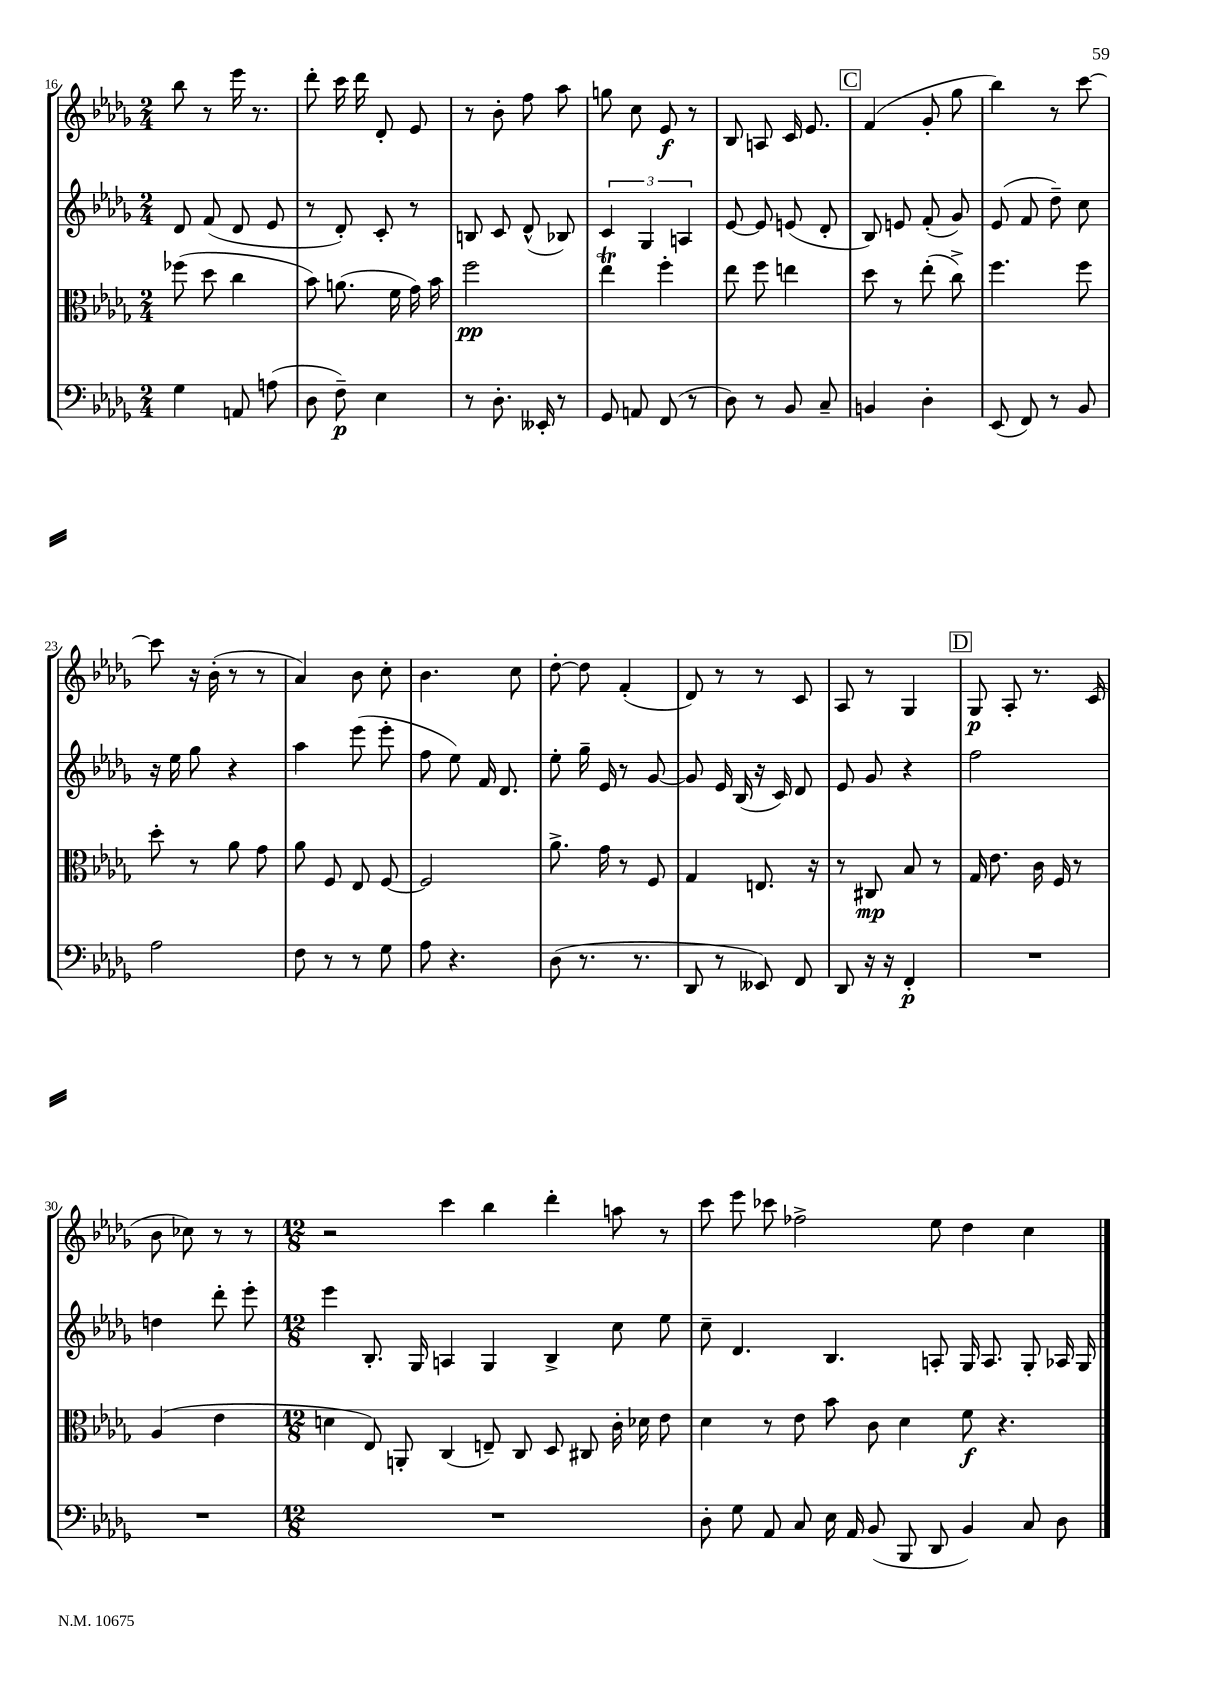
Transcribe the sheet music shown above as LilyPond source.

<<
\new StaffGroup <<
\new Staff = "s0" {
    \clef treble \key des \major \numericTimeSignature \time 2/4
    \autoBeamOff bes''8 r8 ees'''16 r8. |
    des'''8-. c'''16 des'''16 des'8-. ees'8 |
    r8 bes'8-. f''8 aes''8 |
    g''8 c''8 ees'8\f r8 |
    bes8 a8 c'16 ees'8. |
    \mark \markup { \box "C" } f'4( ges'8-. ges''8 |
    bes''4) r8 c'''8~ |
    c'''8 r16 bes'16-.( r8 r8 |
    aes'4) bes'8 c''8-. |
    bes'4. c''8 |
    des''8~-. des''8 f'4-.( |
    des'8) r8 r8 c'8 |
    aes8 r8 ges4 |
    \mark \markup { \box "D" } ges8\p aes8-. r8. c'16( |
    bes'8 ces''8) r8 r8 |
    \numericTimeSignature \time 12/8 r2 c'''4 bes''4 des'''4-. a''8 r8 |
    c'''8 ees'''8 ces'''8 fes''2-> ees''8 des''4 c''4 \bar "|." |
}
\new Staff = "s1" {
    \clef treble \key des \major \numericTimeSignature \time 2/4
    \autoBeamOff des'8 f'8( des'8 ees'8 |
    r8 des'8-.) c'8-. r8 |
    b8 c'8 des'8-^( bes8) |
    \tuplet 3/2 { c'4 ges4 a4 } |
    ees'8~ ees'8 e'8( des'8-. |
    \mark \markup { \box "C" } bes8) e'8 f'8-.( ges'8) |
    ees'8( f'8 des''8--) c''8 |
    r16 ees''16 ges''8 r4 |
    aes''4 ees'''8( ees'''8-. |
    f''8 ees''8) f'16 des'8. |
    ees''8-. ges''16-- ees'16 r8 ges'8~ |
    ges'8 ees'16 bes16( r16 c'16) des'8 |
    ees'8 ges'8 r4 |
    \mark \markup { \box "D" } f''2 |
    d''4 des'''8-. ees'''8-. |
    \numericTimeSignature \time 12/8 ees'''4 bes8.-. ges16 a4 ges4 bes4-> c''8 ees''8 |
    c''8-- des'4. bes4. a8-. ges16 a8. ges8-. aes16 ges16 \bar "|." |
}
\new Staff = "s2" {
    \clef alto \key des \major \numericTimeSignature \time 2/4
    \autoBeamOff fes''8( des''8 c''4 |
    bes'8) a'8.( f'16 ges'16) bes'16 |
    f''2\pp |
    ees''4\trill f''4-. |
    ees''8 f''8 e''4 |
    \mark \markup { \box "C" } des''8 r8 ees''8-.( c''8->) |
    f''4. f''8 |
    des''8-. r8 aes'8 ges'8 |
    aes'8 f8 ees8 f8~ |
    f2 |
    aes'8.-> ges'16 r8 f8 |
    ges4 e8. r16 |
    r8 cis8\mp bes8 r8 |
    \mark \markup { \box "D" } ges16 ees'8. c'16 f16 r8 |
    aes4( ees'4 |
    \numericTimeSignature \time 12/8 d'4 ees8) a,8-. c4( e8--) c8 des8 cis8 c'16-. des'16 ees'8 |
    des'4 r8 ees'8 bes'8 c'8 des'4 f'8\f r4. \bar "|." |
}
\new Staff = "s3" {
    \clef bass \key des \major \numericTimeSignature \time 2/4
    \autoBeamOff ges4 a,8 a8( |
    des8 f8--\p) ees4 |
    r8 des8.-. eeses,16-. r8 |
    ges,8 a,8 f,8( r8 |
    des8) r8 bes,8 c8-- |
    \mark \markup { \box "C" } b,4 des4-. |
    ees,8( f,8) r8 bes,8 |
    aes2 |
    f8 r8 r8 ges8 |
    aes8 r4. |
    des8( r8. r8. |
    des,8 r8 eeses,8) f,8 |
    des,8 r16 r16 f,4-.\p |
    \mark \markup { \box "D" } R2 |
    R2 |
    \numericTimeSignature \time 12/8 R1. |
    des8-. ges8 aes,8 c8 ees16 aes,16 bes,8( bes,,8 des,8 bes,4) c8 des8 \bar "|." |
}
>>
>>
\layout { \context { \Score currentBarNumber = #16 } }
